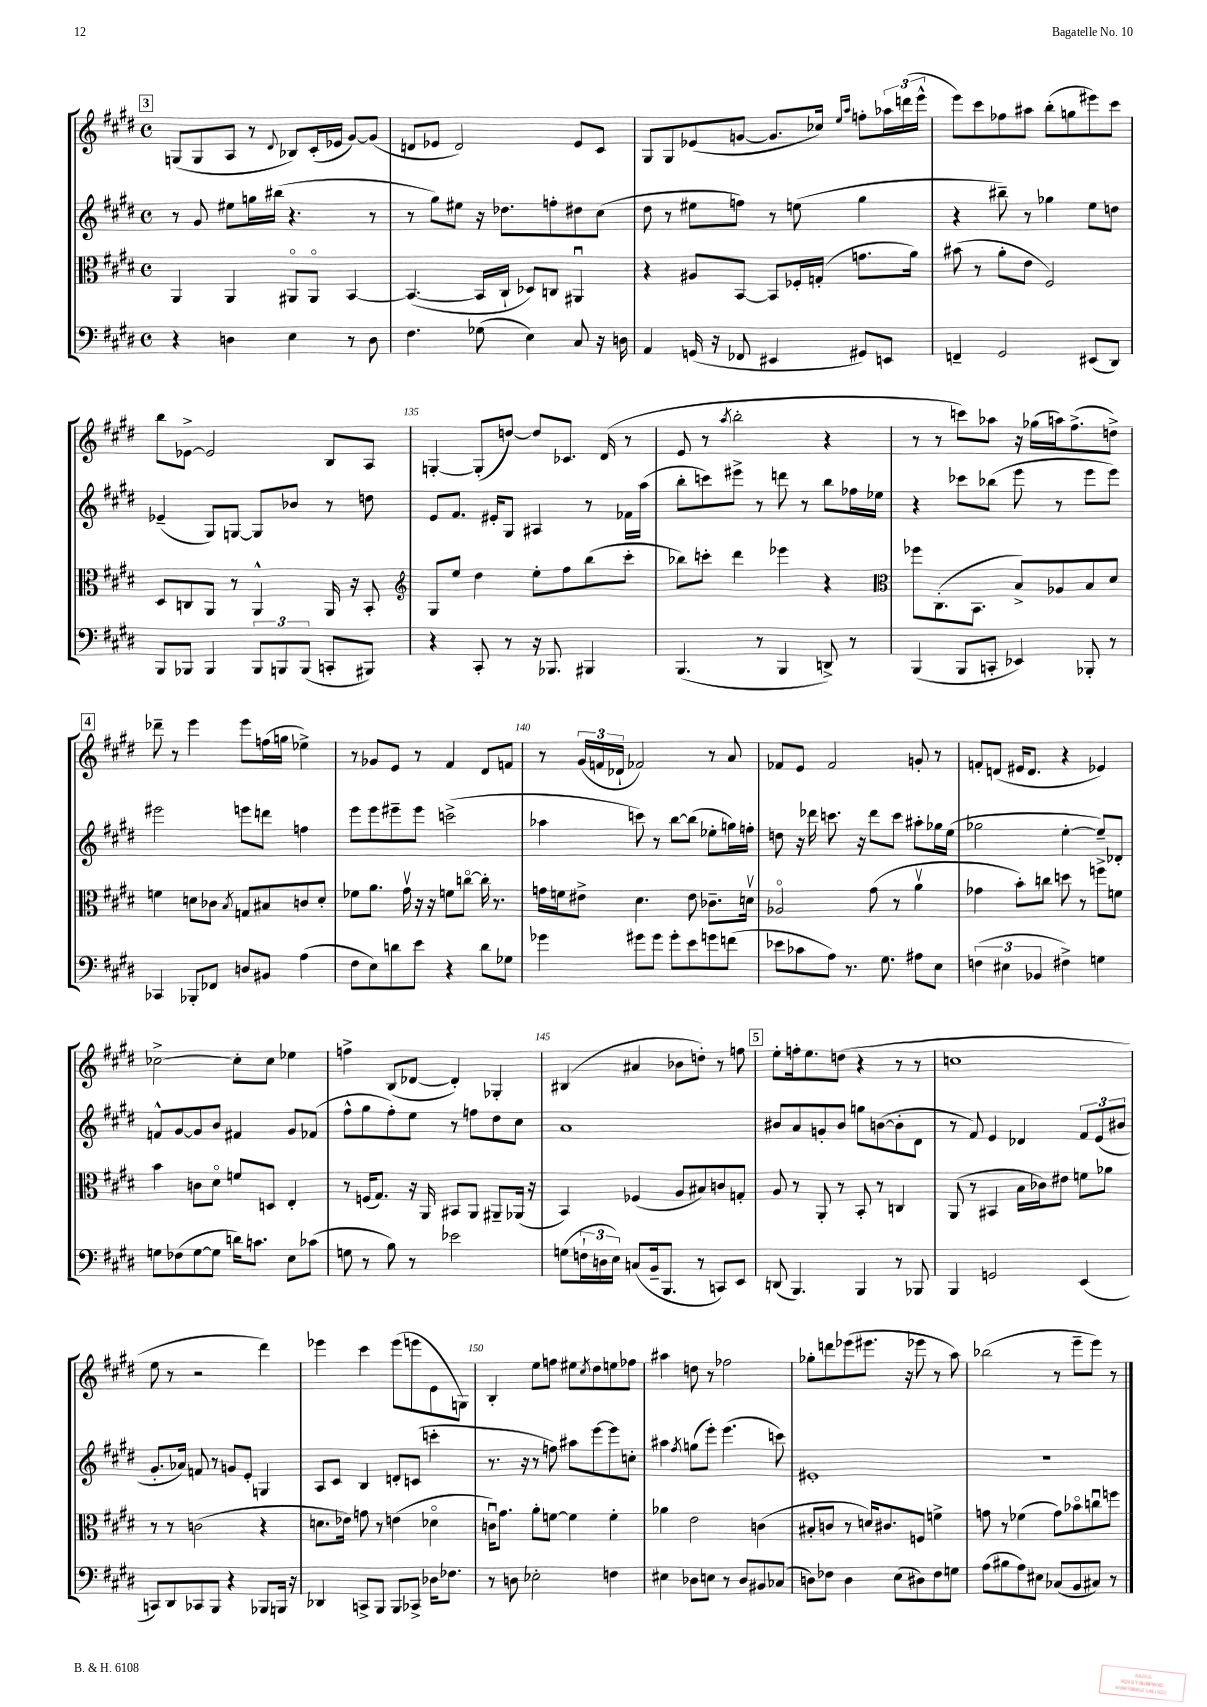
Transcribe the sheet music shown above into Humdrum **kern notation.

**kern	**kern	**kern	**kern
*staff4	*staff3	*staff2	*staff1
*clefF4	*clefC3	*clefG2	*clefG2
*k[f#c#g#d#]	*k[f#c#g#d#]	*k[f#c#g#d#]	*k[f#c#g#d#]
*M4/4	*M4/4	*M4/4	*M4/4
*met(c)	*met(c)	*met(c)	*met(c)
4r	4AA	8r	(8G
.	.	8g#	8G
4D	4AA	8ee#	8A
.	.	16gg	8r
.	.	(16bb#	.
.	.	.	8qqd#
4E	8AA#o	4.r	8B-)
.	8AA#o	.	(16c#'
.	.	.	16e-
8r	[4BB	.	[8g#)
8D	.	8r	(8g#]
=	=	=	=
4.F#	(4.BB_	8r	8d
.	.	8gg#)	8e-
.	.	8ee#	2d)
(8G-	16BB]	16r	.
.	16C#`	8.dd-	.
4E)	8D-)	.	.
.	8C	8ff'	.
8C#	4AA#u	8dd#	8e-
16r	.	(8cc#	8c#
16D	.	.	.
=	=	=	=
4AA	4r	8dd#	8G#
.	.	8r	8G#
(16GG	8A#	8ee#	(8e-
16r	.	.	.
8FF-	[8BB	8ff)	[8g
4EE#	8BB]	8r	8.g]
.	16F-'	(8ee	.
.	(16G'	.	16cc-)
.	.	.	16qqee
.	.	.	16qqaa
8GG#)	8.g	4gg#	8ff'
8EE	.	.	24aa-
.	.	.	(24ddd
.	16a)	.	.
.	.	.	24eee^^
=	=	=	=
4FF~	(8b#	4r	8eee)
.	8r	.	8ccc#
2GG#	8a'	8bb#~)	8ff-
.	8e	8r	8aa#
.	2F#)	4gg-	(8bb'
.	.	.	8gg
(8EE#	.	8ee	8eee#)
8DD#)	.	8dd	8ccc#
=	=	=	=
8BBB	8D#	(4e-~	8bb
8BBB-	8C	.	[8e-^
4BBB-	8AA	8G#)	2e-]
.	8r	[8G	.
12BBB-	4AA^^	8G]	.
12BBB	.	.	.
.	.	8b-	.
(12BBB	.	.	.
8CC'	16AA	8r	8B
.	16r	.	.
8BBB#)	8BB'	8dd	8A
=	=	=	=
*	*clefG2	*	*
4r	8G#	8e	[4G'
.	8ee	8.f#	.
8CC#'	4dd#	.	(8G']
.	.	16e#'	.
8r	.	8G#	[8dd)
16r	8ee'	4A#	8dd]
8.BBB-	.	.	.
.	8ff#	.	8.c-
4BBB#	(8bb	8r	.
.	.	.	(16d#
.	8ccc#'	16f-	8r
.	.	(16aa	.
=	=	=	=
(4.BBB	8bb-)	8bb'	8e
.	8ccc'	8ccc)	8r
.	.	.	8qaa
.	4ddd#	8eee#^	2bb'
8r	.	8r	.
4BBB	4eee-	8ddd	.
.	.	8r	.
8DD^)	4r	8bb	4r
8r	.	16ff-	.
.	.	16ee-	.
=	=	=	=
*	*clefC3	*	*
(4BBB	8ff-	4r	8r
.	(8.C#'	.	8r
8BBB	.	8ccc-	8ccc)
.	8.BB	.	.
8CC'	.	(8bb-	8aa-
4EE-)	8B^)	8eee	16r
.	.	.	(16gg-
.	8A-	8r	16aa)
.	.	.	(8.ff#^
8BBB-'	8B	8eee	.
8r	8d#	8eee)	8dd^)
=	=	=	=
4CC-	4f	2eee#	8ddd-~
.	.	.	8r
8BBB-'	8d	.	4eee
8FF-	8c-	.	.
.	8qB	.	.
8D	8G	8eee	8eee
8BB#	8B#	8ddd	(16ff
.	.	.	16gg
(4A	8c	4ff	4ee-^)
.	8d'	.	.
=	=	=	=
8F#	8f-	8eee	8r
8E)	8.a	8eee	8g-
8d	.	8eee#~	8e
.	16g#v	.	.
8e	16r	8eee#	8r
.	16r	.	.
4r	8f	(2ccc^	4f#
.	[8cco	.	.
8d	16cc']	.	8d#
.	8.r	.	.
8G-	.	.	8f
=	=	=	=
4g-	16g	4aa-	8r
.	16f	.	.
.	8e#^	.	(24g#
.	.	.	24f
.	.	.	24d-`
8g#	4.d#	8ccc)	2f-)
8g#	.	8r	.
8g#'	.	[8bb	.
8e	8e#	(8bb]	.
8g	8.c-~	8ee-'	8r
(8f	.	16gg)	8a
.	16dv	16ff'	.
=	=	=	=
8e-	2A-o	8dd	8f-
8c-	.	16r	8e
.	.	16ddd-	.
8A)	.	8.ccc	2f-
8.r	.	.	.
.	.	16r	.
.	(8g#	8ddd-	.
8.G#	.	.	.
.	8r	8ccc	.
8A#	4av	8aa#'	8g'
8E	.	16gg-	8r
.	.	(16ee	.
=	=	=	=
(6F	4g-	2gg-	8f'
.	.	.	(8d
6E#	.	.	.
.	8b')	.	16e#
.	.	.	8.d
6BB-	.	.	.
.	8cc	.	.
4F#^)	8dd	[4ee'	4r
.	8r	.	.
4G	8ff^	8ee~])	4e-)
.	8f	8d-'	.
=	=	=	=
8G	4b	8f^^	[2cc-^
(8F-	.	[8g#	.
[8G	8c	8g#]	.
8G]	8d#o	8b	.
16d)	8f	4f#	8cc-']
8.c	.	.	.
.	8D	.	8cc-
8E	4E'	8g#	4ee-
(8c-	.	(8f-	.
=	=	=	=
8G	8r	8ff#^^	4ff^
8r	(16F	8gg#	.
.	8.G#)	.	.
8B)	.	8ff#')	(8B
8r	16r	8ee	[8d-
.	16AA	.	.
2e-	8BB#	8r	4d-'])
.	8AA	8ff	.
.	8AA#~	8dd#	4G-'
.	(16AA-	8cc#	.
.	16r	.	.
=	=	=	=
(8G	4BB)	1a	(4B#
24F`	.	.	.
24D	.	.	.
24E)	.	.	.
(8C	(4F-	.	4a#
16BB~	.	.	.
8.BBB	.	.	.
.	8A	.	8b-
8r	8B#)	.	8dd')
8CC)	8c	.	8r
8EE	8G'	.	8ff
=	=	=	=
(8DD	8A	8b#	8ee'
4.BBB)	8r	8a	16ff'
.	.	.	8.ee
.	8AA'	8g'	.
.	8r	8b#	(8dd
4BBB	8BB'	8gg	4r
.	8r	([8b	.
8r	4C	8b']	8r
8BBB-	.	8d#	8r
=	=	=	=
4BBB	(8AA	8r	1cc
.	8r	8f#)	.
2GG	4BB#	4e	.
.	16B	4d-	.
.	16c-)	.	.
.	8e#	.	.
(4EE	8f	12f#	.
.	.	(12e	.
.	8a-	.	.
.	.	12b#	.
=	=	=	=
8CC)	8r	8.g#'	8ee
8DD#	8r	.	8r
.	.	16a-)	.
8CC-	(2c	8f	2r
8BBB	.	8r	.
4r	.	8g	.
.	.	8e'	.
8BBB-	4r	4G	4ddd#)
16BBB	.	.	.
16r	.	.	.
=	=	=	=
4DD-	8.d	8A	4eee-
.	.	8c#	.
.	16e-)	.	.
8CC^	8g	4B	4ccc#
8BBB	8r	.	.
8BBB	(4e	8d'	(8eee-
8CC-^	.	(8c	8eee
16D-	4d-o	4ccc'	8e
8.F-	.	.	.
.	.	.	8G)
=	=	=	=
8r	16cu)	8.r	4B'
.	8.g#	.	.
8D	.	.	.
.	.	16r	.
2E-'	8a'	8r	8ee
.	[8f	8ff)	8ff
.	4f]	8aa#	8ee#
.	.	.	8qcc#
.	.	[8eee	8dd#
4F	4f'	8eee]	8ee
.	.	8cc'	8ff-
=	=	=	=
4E#	4a-	4aa#	4aa#
.	.	8qff#	.
8D-	2e	(8gg	8dd
8E	.	8eee')	8r
8r	.	(4.eee	2ff-
8D-	.	.	.
8BB#	(4c	.	.
(8C-	.	8ccc)	.
=	=	=	=
8D)	8B#'	1e#'	8gg-'
8F-	8c	.	8ddd
4D	8r	.	(8eee-
.	16d)	.	8.eee#
.	8.c#	.	.
(8E	.	.	.
.	.	.	16r
8D#)	8F	.	8eee-
8F-	4f^	.	8r
8G	.	.	8aa)
=	=	=	=
(8A	8g	1r	(2bb-
8B#	8r	.	.
8A)	(4f-	.	.
8E#	.	.	.
(8C-	8g)	.	8r
8BB	8b-o	.	8eee~
8C#)	8ccu	.	8eee)
8r	8ff	.	8r
==	==	==	==
*-	*-	*-	*-
